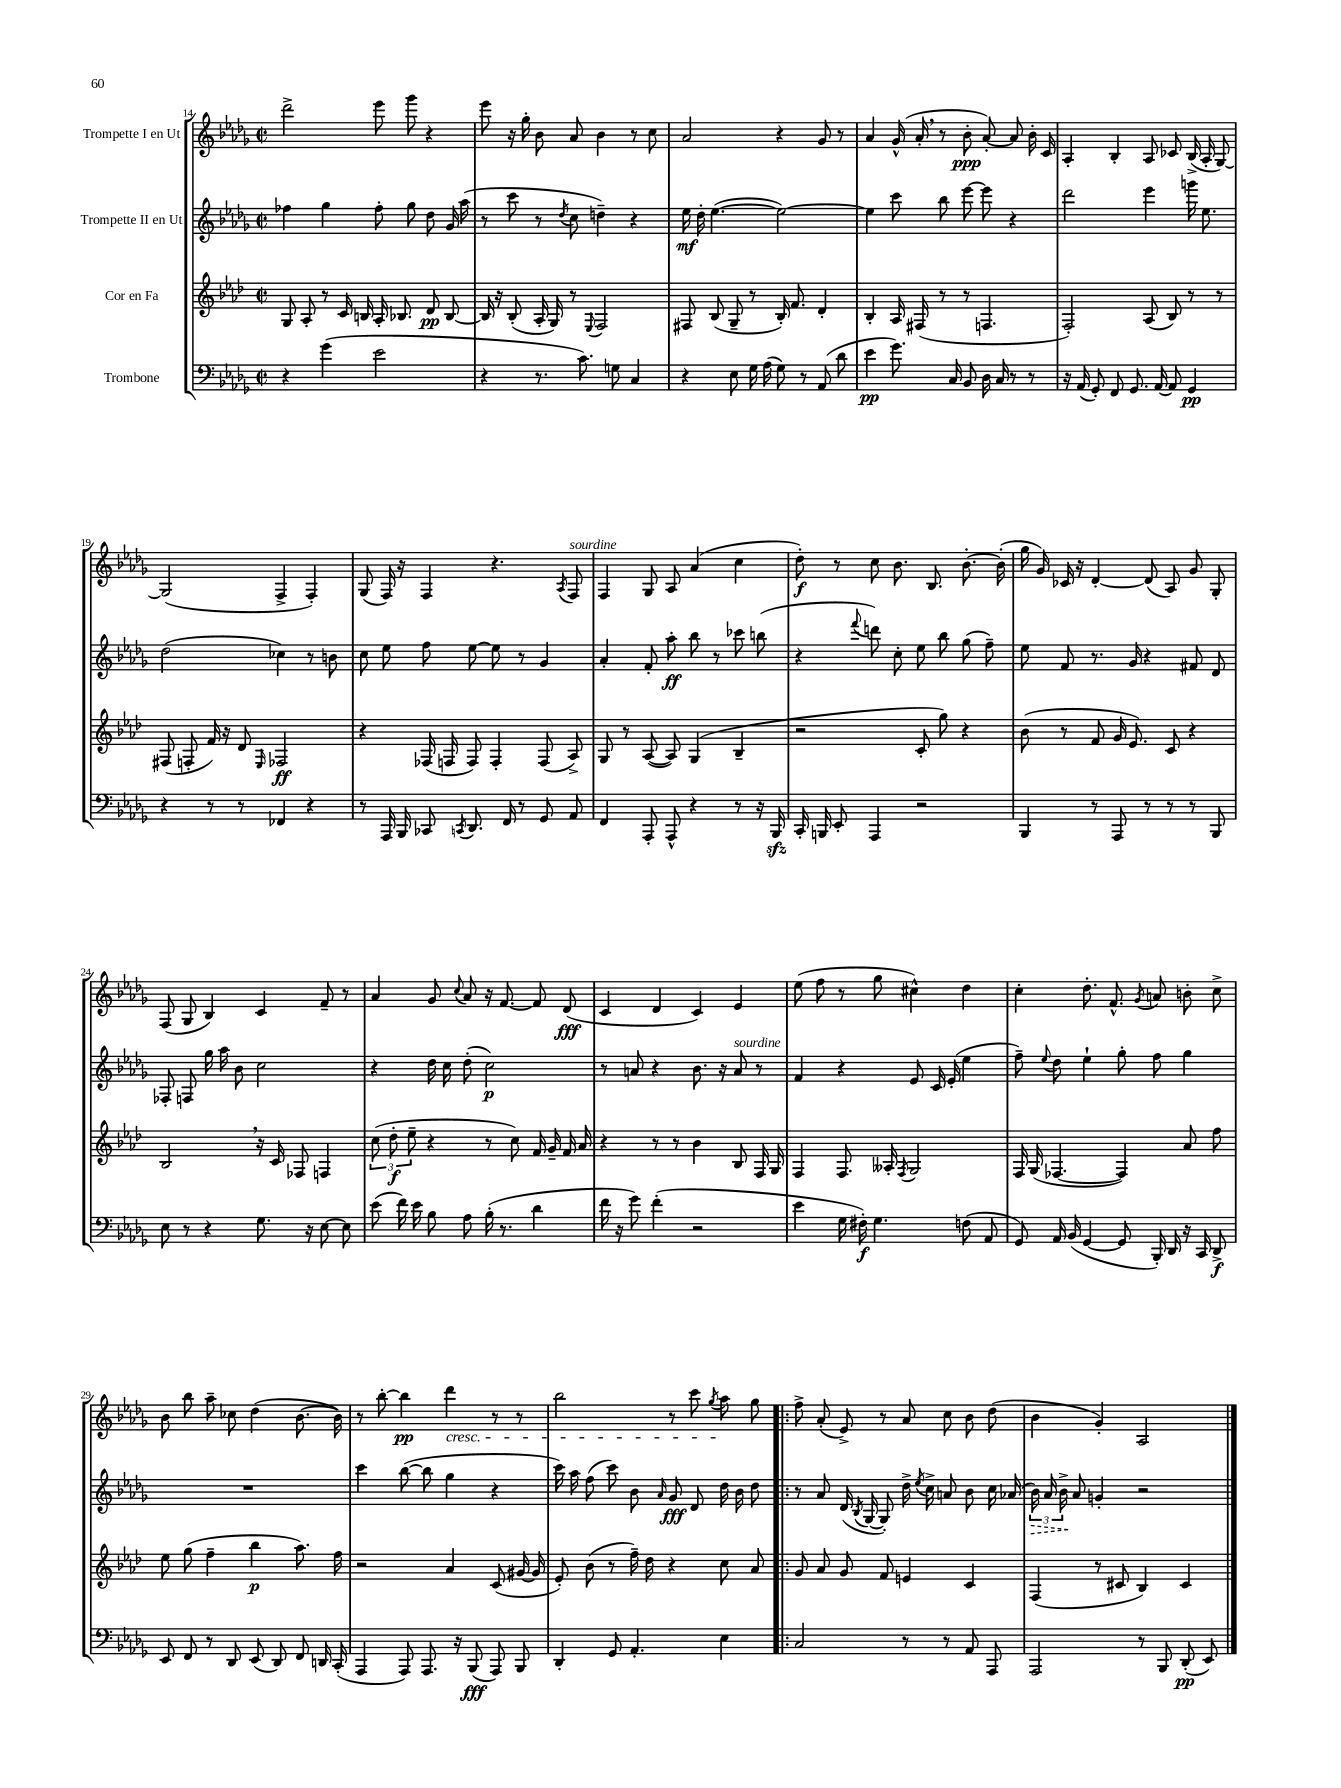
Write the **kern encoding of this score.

**kern	**kern	**kern	**kern
*staff4	*staff3	*staff2	*staff1
*clefF4	*clefG2	*clefG2	*clefG2
*k[b-e-a-d-g-]	*k[b-e-a-d-]	*k[b-e-a-d-g-]	*k[b-e-a-d-g-]
*M2/2	*M2/2	*M2/2	*M2/2
*met(c|)	*met(c|)	*met(c|)	*met(c|)
4r	8G/	4ff-\	2ddd-^\
.	8A-'/	.	.
(4g-\	8r	4gg-\	.
.	16c/	.	.
.	16B/	.	.
2e-\	16A-'/	8ff-'\	8eee-\
.	8.B-/	.	.
.	.	8gg-\	8ggg-\
.	8d-/	8dd-\	4r
.	[8B-/	16g-/	.
.	.	(16aa-\	.
=	=	=	=
4r	16B-/]	8r	8eee-\
.	16r	.	.
.	(8B-'/	8ccc\	16r
.	.	.	16gg-'\
8.r	16A-'/	8r	8b-\
.	16G/)	.	.
.	.	8qdd-/	.
.	8r	8cc\	8a-/
8.c\)	.	.	.
.	8qqE-/	.	.
.	2F/	4dd~\)	4b-\
8G\	.	.	.
4C/	.	4r	8r
.	.	.	8cc\
=	=	=	=
4r	8F#/	16ee-\	2a-/
.	.	16dd-'\	.
.	(8B-/	([4.ee-\	.
8E-\	8G~/	.	.
16G-\	8r	.	.
(16A-\	.	.	.
8G-\)	16B-'/)	2ee-\_)	4r
.	8.f/	.	.
8r	.	.	.
(8AA-/	4d-'/	.	8g-/
8d-\	.	.	8r
=	=	=	=
4e-\	4B-'/	4ee-\]	4a-/
8.g-\)	16A-/	8ccc\	(16g-^^/
.	(16F#/	.	16a-'/
.	8r	8bb-\	8r
16C/	.	.	.
8BB-/	8r	[8eee-\	8b-'\
16D-\	4.F/	8eee-\]	[8a-'/)
16C/	.	.	.
8r	.	4r	8a-/]
8r	.	.	16b-'\
.	.	.	16c/
=	=	=	=
16r	2F'/)	2ddd-\	4A-'/
(16AA-/	.	.	.
8GG-'/)	.	.	.
8FF/	.	.	4B-'/
8.GG-/	.	.	.
.	(8A-/	4eee-\	8A-/
[16AA-/	.	.	.
8AA-/]	8B-/)	.	8c-/
4GG-/	8r	16ggg\	(16B-^/
.	.	8.ee-\	16A-'/
.	8r	.	[8G-/)
=	=	=	=
4r	(8F#/	(2dd-\	(2G-/]
.	8F'/	.	.
8r	16f/)	.	.
.	16r	.	.
8r	8d-/	.	.
.	16qqE-/	.	.
4FF-/	2F-/	4cc-\)	4F^/
4r	.	8r	4F'/)
.	.	8b\	.
=	=	=	=
8r	4r	8cc\	(8G-/
16AAA-/	.	8ee-\	16F/)
16BBB-/	.	.	16r
8CC-/	(16F-/	8ff\	4F/
.	16F/	.	.
8qCC/	.	.	.
8.DD-/	8F/)	[8ee-\	.
.	4F'/	8ee-\]	4.r
16FF/	.	.	.
8r	.	8r	.
8GG-/	(8F/	4g-/	.
.	.	.	8qA-/
8AA-/	8A-^/)	.	8F/
=	=	=	=
4FF/	8G/	4a-'/	4F/
.	8r	.	.
8AAA-'/	([8A-/	8f'/	8G-/
8AAA-^^/	8A-/])	8aa-'\	8A-/
4r	(4G/	8bb-\	(4a-/
.	.	8r	.
8r	4B-~/	8ccc-\	4cc\
16r	.	(8bb\	.
16BBB-/	.	.	.
=	=	=	=
16CC'/	2r	4r	8dd-'\)
16BBB/	.	.	.
8EE-'/	.	.	8r
.	.	8qqfff/	.
4AAA-/	.	8ddd\)	8cc\
.	.	8cc'\	8.b-\
2r	8c'/	8ee-\	.
.	.	.	8.B-/
.	8gg\)	8bb-\	.
.	4r	(8gg-\	[8.b-'\
.	.	8ff~\)	.
.	.	.	(16b-'\]
=	=	=	=
4BBB-/	(8b-\	8ee-\	16gg-\
.	.	.	16g-/)
.	8r	8f/	16c-/
.	.	.	16r
8r	8f/	8.r	[4d-'/
8AAA-/	16g/	.	.
.	8.e-/)	16g-/	.
8r	.	4r	(8d-/]
8r	8c/	.	8A-/)
8r	4r	8f#/	8g-/
8BBB-/	.	8d-/	8G-'/
=	=	=	=
8E-\	2B-/	8F-'/	(8F/
8r	.	8F/	8G-/
4r	.	16gg-\	4B-/)
.	.	16aa-\	.
.	.	8b-\	.
8.G-\	16r	2cc\	4c/
.	16c/	.	.
.	8F-/	.	.
16r	.	.	.
[8E-\	4F/	.	8f~/
8E-\]	.	.	8r
=	=	=	=
(8e-\	(12cc\	4r	4a-/
.	12dd-'\	.	.
16f\)	.	.	.
.	12ee-~\	.	.
16e-\	.	.	.
8B-\	4r	16dd-\	8g-/
.	.	16cc\	.
.	.	.	8qqcc/
8A-\	.	(8dd-'\	8a-/
(16B-'\	8r	2cc\)	16r
8.r	.	.	[8.f/
.	8cc\)	.	.
4d-\	16f/	.	8f/]
.	16g~/	.	.
.	16f/	.	(8d-/
.	16a-/	.	.
=	=	=	=
16f\	4r	8r	4c/
16r	.	.	.
8g-\)	.	8a/	.
(4f'\	8r	4r	4d-/
.	8r	.	.
2r	4b-\	8.b-\	4c/)
.	.	16r	.
.	8B-/	8a/	4e-/
.	16F/	8r	.
.	16G/	.	.
=	=	=	=
4e-\	4F/	4f/	(8ee-\
.	.	.	8ff\
16G-\	8.F/	4r	8r
16F#'\)	.	.	.
4.G-\	.	.	8gg-\
.	16A--'/	.	.
.	8qF/	.	.
.	2G/	8e-/	4cc#^^\)
.	.	16c/	.
.	.	(16e-'/	.
(8F\	.	4ee-\	4dd-\
8AA-/	.	.	.
=	=	=	=
8GG-/)	16F/	8ff~\)	4cc'\
.	(16G/	.	.
.	.	8qqee-/	.
16AA-/	[4.F-/	8dd-\	.
(16BB-/	.	.	.
[4GG-/	.	4ee-`\	8.dd-'\
.	.	.	8.f^^/
8GG-/]	4F-/])	8gg-'\	.
.	.	.	8qg-/
16BBB-'/)	.	8ff\	8a/
16DD-/	.	.	.
16r	8a-/	4gg-\	8b'\
16CC/	.	.	.
8DD-^/	8ff\	.	8cc^\
=	=	=	=
8EE-/	8ee-\	1r	8b-\
8FF/	(8gg\	.	8bb-\
8r	4ff~\	.	8aa-~\
8DD-/	.	.	8cc-\
(8EE-/	4bb-\	.	(4dd-\
8DD-/)	.	.	.
8FF/	8.aa-\)	.	[8.b-\
16DD/	.	.	.
(16CC'/	16ff\	.	16b-\])
=	=	=	=
4AAA-/	2r	4ccc\	8r
.	.	.	[8bb-'\
8AAA-/)	.	([8bb-\	4bb-\]
8.AAA-/	.	8bb-\]	.
.	4a-/	4gg-\	4ddd-\
16r	.	.	.
(8BBB-/	.	.	.
8AAA-/)	(8c/	4r	8r
8BBB-/	[16g#/	.	8r
.	16g#/]	.	.
=	=	=	=
4DD-'/	8e-'/)	16ccc\)	2bb-\
.	.	16aa-\	.
.	(8b-\	(8ff\	.
8GG-/	8r	8ccc\)	.
4.AA-'/	16ff~\)	8b-\	.
.	16dd-\	.	.
.	.	16qqa-/	.
.	4r	8g-/	8r
.	.	8d-/	8ccc\
.	.	.	8qgg-/
4E-\	8cc\	16dd-\	8aa-\
.	.	16b-\	.
.	8a-/	8dd-\	8gg-\
=!|:	=!|:	=!|:	=!|:
2C/	8g/	8r	8ff^\
.	8a-/	8a-/	(8a-'/
.	8g/	(16d-/	8e-^/)
.	.	8qB-/	.
.	.	[16G-/	.
.	8f/	8G-'/])	8r
8r	4e/	16dd-^\	8a-/
.	.	8qee-/	.
.	.	16cc^\	.
8r	.	8a/	8cc\
8AA-/	4c/	8b-\	8b-\
8AAA-/	.	16cc\	(8dd-\
.	.	(16a-/	.
=	=	=	=
2AAA-/	(4F/	24b-\)	4b-\
.	.	24a-/	.
.	.	24b-^\	.
.	.	8a-/	.
.	8r	4g'/	4g-'/)
.	8c#/	.	.
8r	4B-/)	2r	2A-/
8BBB-/	.	.	.
(8DD-'/	4c#/	.	.
8EE-/)	.	.	.
==	==	==	==
*-	*-	*-	*-
